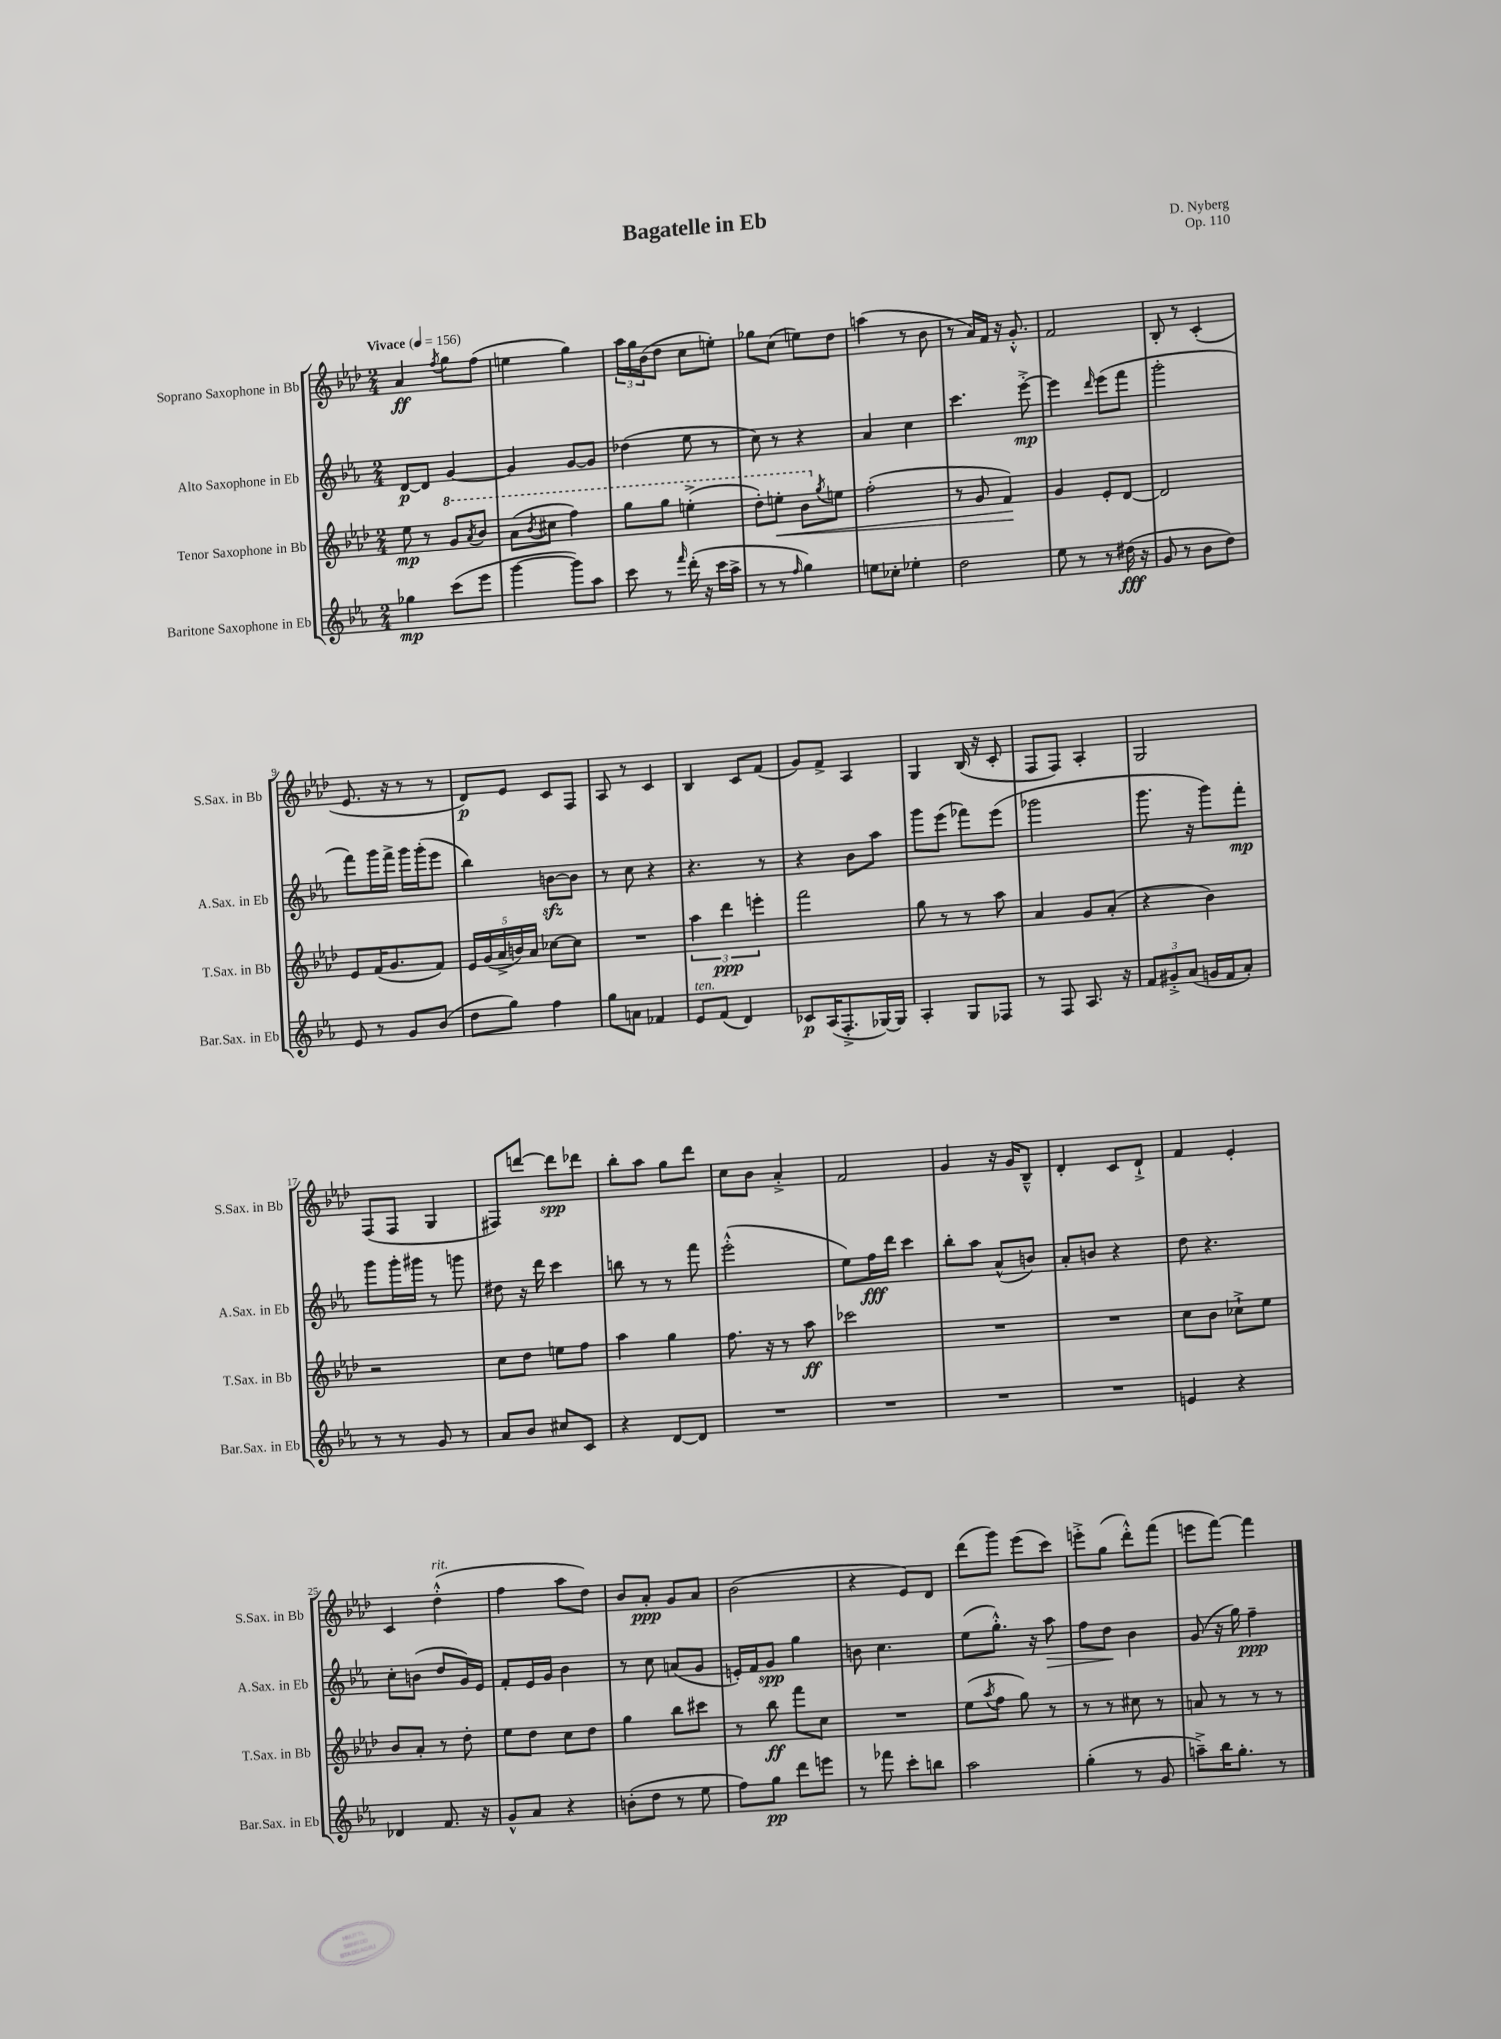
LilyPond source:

\header { title = "Bagatelle in Eb" composer = "D. Nyberg" opus = "Op. 110" }
<<
\new StaffGroup <<
\new Staff = "s0" \with { instrumentName = "Soprano Saxophone in Bb" shortInstrumentName = "S.Sax. in Bb" } {
    \clef treble \key aes \major \numericTimeSignature \time 2/4 \tempo "Vivace" 4 = 156
    aes'4\ff \acciaccatura { f''8 } g''8 f''8( |
    e''4 g''4) |
    \tuplet 3/2 { aes''16 g''16 bes'16( } des''8 c''8 e''8-.) |
    ges''8 c''8( e''8) des''8 |
    a''4( r8 bes'8 |
    r8 aes'16) f'16 r16 g'8.-.-^ |
    f'2 |
    bes8-. r8 c'4-.( |
    ees'8. r16 r8 r8 |
    des'8\p) ees'8 c'8 f8 |
    aes8 r8 c'4 |
    bes4 c'8 f'8( |
    g'8) f'8-> aes4 |
    g4 bes16( r16 c'8-. |
    f8 f8) aes4-. |
    g2 |
    f8( f8 g4 |
    fis8) d'''8~ d'''8\spp des'''8 |
    bes''8-. aes''8 g''8 des'''8 |
    c''8 bes'8 aes'4-.-> |
    f'2 |
    g'4 r16 g'16 bes8---^ |
    des'4-. c'8 des'8-!-> |
    f'4 ees'4-. |
    c'4 des''4-.-^^\markup { \italic "rit." }( |
    f''4 aes''8 des''8) |
    bes'8 aes'8-.\ppp g'8 aes'8 |
    bes'2( |
    r4 ees'8) des'8 |
    des'''8( g'''8) ees'''8( c'''8) |
    e'''8-.-> g''8( des'''8-.-^) f'''8( |
    e'''8 f'''8~) f'''4 \bar "|." |
}
\new Staff = "s1" \with { instrumentName = "Alto Saxophone in Eb" shortInstrumentName = "A.Sax. in Eb" } {
    \clef treble \key ees \major \numericTimeSignature \time 2/4
    d'8~\p d'8 g'4~ |
    g'4 g'8~ g'8 |
    des''4( ees''8 r8 |
    c''8) r8 r4 |
    aes'4 c''4 |
    c'''4. ees'''8~-.->\mp |
    ees'''4 \grace { d'''16 } ees'''8( f'''8 |
    g'''2-. |
    f'''8) g'''16 f'''16-> g'''16 g'''16-.( ees'''8 |
    bes''4) b'8~\sfz b'8 |
    r8 c''8 r4 |
    r4. r8 |
    r4 bes'8 aes''8 |
    g'''8 ees'''8( fes'''8) ees'''8( |
    ges'''2 |
    g'''8. r16 g'''8) f'''8-.\mp |
    g'''8 g'''16-. gis'''16 r8 g'''8 |
    dis''8 r16 d'''16 c'''4 |
    b''8 r8 r8 f'''8 |
    ees'''2-.-^( |
    ees''8) f''16\fff d'''16 c'''4 |
    bes''8-. aes''8 aes'8-^( b'8) |
    aes'8-. b'8 r4 |
    d''8 r4. |
    c''8-. b'8( d''8 g'16) ees'16 |
    f'8-. ees'16 g'16 bes'4 |
    r8 c''8 a'8( g'8 |
    e'16-.) f'16 g'8\spp g''4 |
    b'8 c''4. |
    ees''8( g''8.-.-^) r16 aes''8\> |
    f''8 d''8\! bes'4 |
    g'8( r16 g''16) f''4--\ppp \bar "|." |
}
\new Staff = "s2" \with { instrumentName = "Tenor Saxophone in Bb" shortInstrumentName = "T.Sax. in Bb" } {
    \clef treble \key aes \major \numericTimeSignature \time 2/4
    ees''8\mp r8 \ottava #1 g''8 \acciaccatura { aes''8 } bes''8 |
    aes''8( \acciaccatura { bes''8 } cis'''8 f'''4) |
    g'''8 g'''8 e'''4-.->( |
    des'''8-.) e'''8-.\< bes''8 \ottava #0 \acciaccatura { g''8 } e''8 |
    f''2-.( |
    r8 g'8 f'4\!) |
    g'4 ees'8-. des'8~ |
    des'2 |
    ees'8 f'16( g'8. f'8) |
    \tuplet 5/4 { ees'16 g'16( aes'16-> b'16) aes'16 } ces''8~ ces''8 |
    R2 |
    \tuplet 3/2 { aes''4 des'''4\ppp e'''4-. } |
    f'''2 |
    g''8 r8 r8 aes''8 |
    aes'4 g'8 aes'8-.( |
    r4 bes'4) |
    r2 |
    c''8 des''8 e''8 f''8 |
    aes''4 g''4 |
    f''8. r16 r8 aes''8\ff |
    ces'''2 |
    R2 |
    R2 |
    c''8 bes'8 ces''8-!-> ees''8 |
    bes'8 aes'8-. r8 des''8-. |
    ees''8 des''8 c''8 des''8 |
    g''4 bes''8 cis'''8 |
    r8 bes''8\ff f'''8 c''8 |
    R2 |
    ees''8( \acciaccatura { aes''8 } f''8 g''8) r8 |
    r8 r8 cis''8 r8 |
    a'8 r8 r8 r8 \bar "|." |
}
\new Staff = "s3" \with { instrumentName = "Baritone Saxophone in Eb" shortInstrumentName = "Bar.Sax. in Eb" } {
    \clef treble \key ees \major \numericTimeSignature \time 2/4
    ges''4\mp c'''8( ees'''8 |
    g'''4~ g'''8) aes''8 |
    c'''8 r8 \grace { f'''16 } d'''16-.( r16 c'''16 aes''16-> |
    r8 r8 \grace { f''16 } g''4) |
    e''8 ces''8-. ees''4-. |
    d''2 |
    ees''8 r8 r8 dis''16\fff( r16 |
    g'8 r8 bes'8 d''8) |
    ees'8 r8 g'8 bes'8( |
    d''8 g''8) f''4 |
    g''8 a'8 fes'4 |
    ees'8^\markup { \italic "ten." } f'8( d'4) |
    ces'8\p aes16( f8.-.-> ges16~) ges16 |
    aes4-. g8 fes8 |
    r8 f8 aes8. r16 |
    \tuplet 3/2 { f'8 gis'8-.-> aes'8( } g'16 f'16 aes'8-.) |
    r8 r8 g'8 r8 |
    aes'8 bes'8 cis''8 c'8 |
    r4 d'8~ d'8 |
    R2 |
    R2 |
    R2 |
    R2 |
    e'4 r4 |
    des'4 f'8. r16 |
    g'8-^ aes'8 r4 |
    b'8-.( d''8 r8 ees''8 |
    f''8) g''8\pp d'''8 e'''8 |
    r8 fes'''8 c'''8-. b''8 |
    aes''2 |
    g''4-.( r8 g'8 |
    a''8--->) bes''16 g''8.-. r8 \bar "|." |
}
>>
>>
